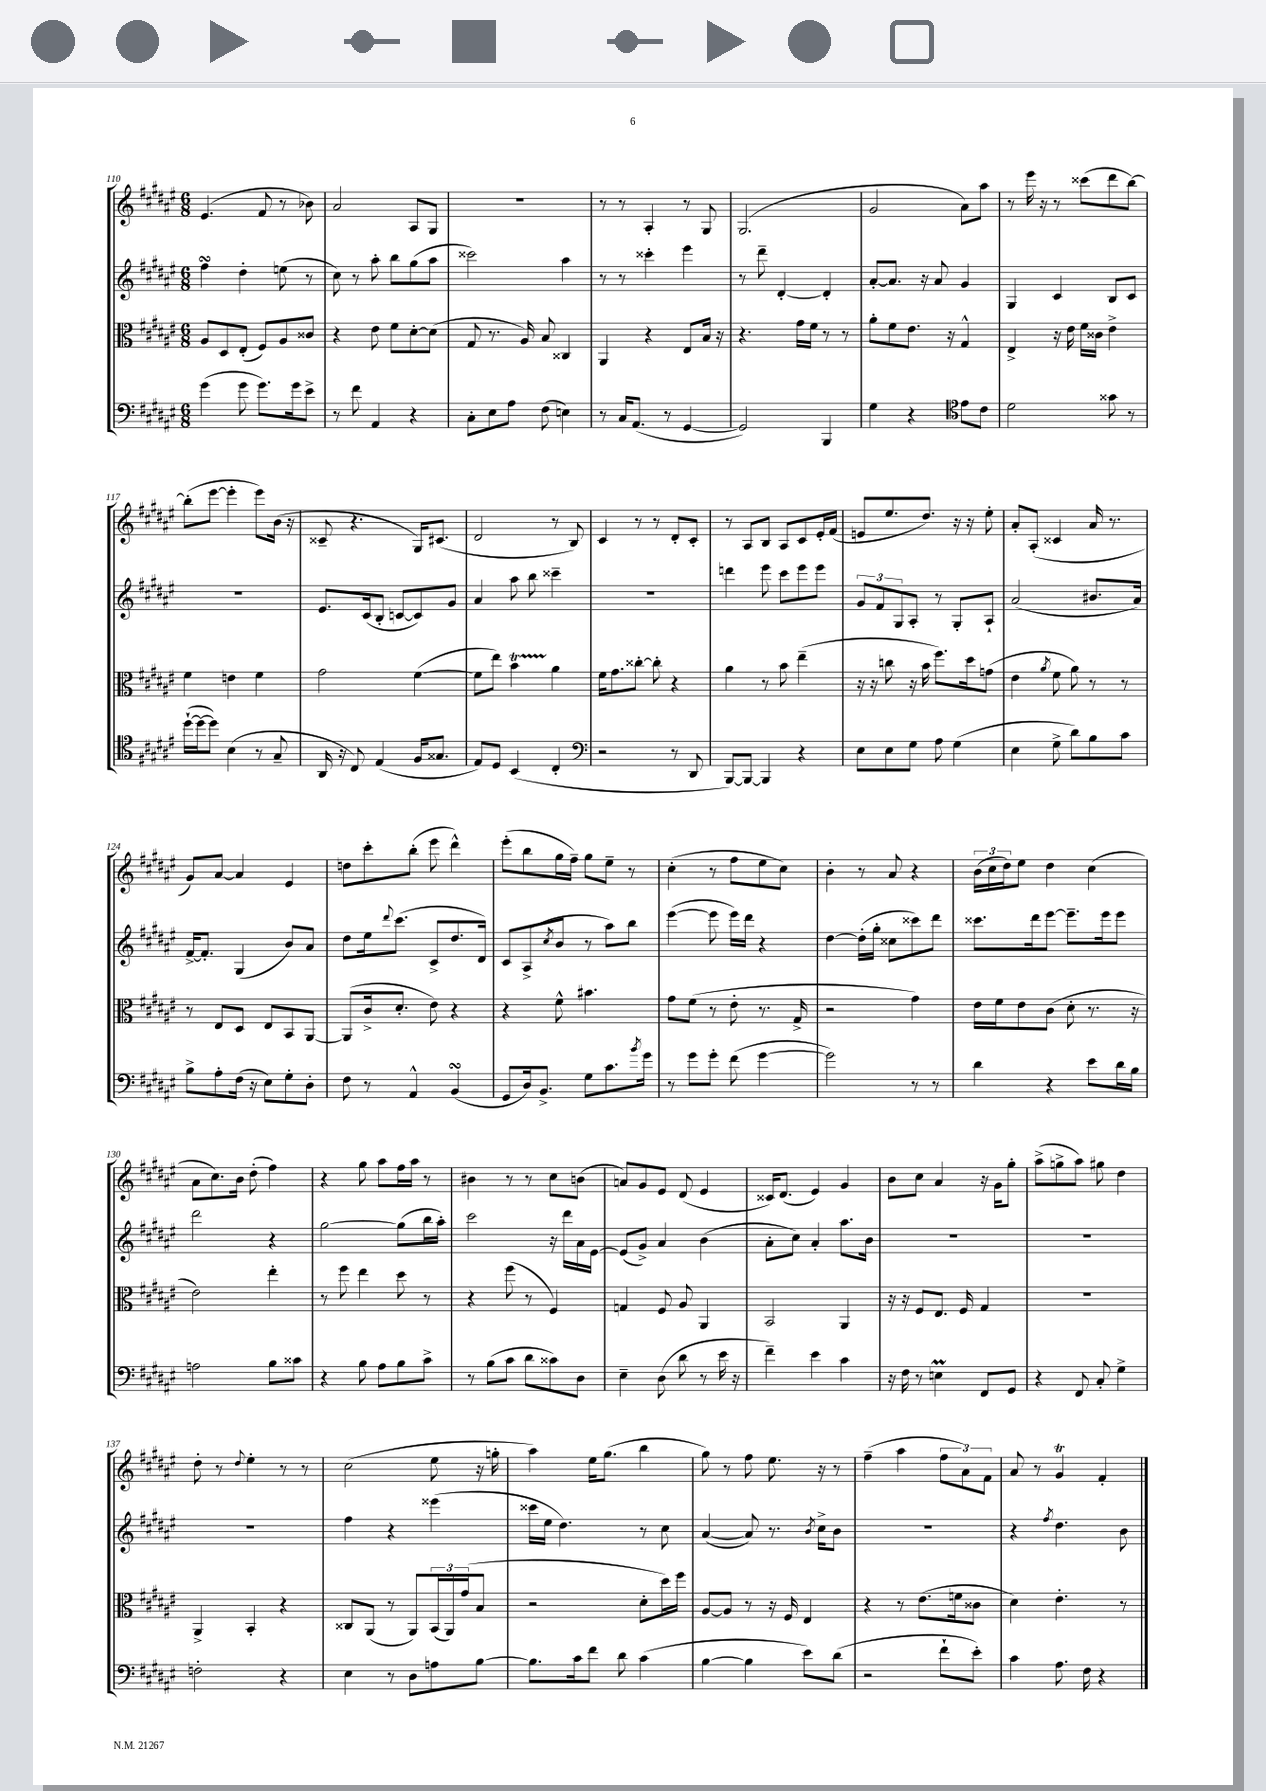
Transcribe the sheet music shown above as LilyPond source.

<<
\new StaffGroup <<
\new Staff = "s0" {
    \clef treble \key fis \major \numericTimeSignature \time 6/8
    eis'4.( fis'8 r8 bes'8) |
    ais'2 ais8 gis8 |
    R2. |
    r8 r8 ais4-. r8 gis8 |
    gis2.( |
    gis'2 ais'8) ais''8 |
    r8 eis'''16 r16 r8 cisis'''8( dis'''8 b''8~) |
    b''8-.( eis'''8~ eis'''4-. eis'''8) b'16( r16 |
    cisis'8-- r4. gis16) cis'8.( |
    dis'2 r8 b8) |
    cis'4 r8 r8 dis'8-. cis'8-. |
    r8 ais8 b8 ais8 cis'8 eis'16-. fis'16( |
    e'8 eis''8. dis''8.) r16 r16 eis''8-. |
    ais'8-. ais8-.( cisis'4 ais'16 r8. |
    gis'8) ais'8~ ais'4 eis'4 |
    d''8 cis'''8-. b''8-.( eis'''8 dis'''4-^) |
    eis'''8-.( b''8 gis''16 fis''16--) gis''8 eis''8-- r8 |
    cis''4-.( r8 fis''8 eis''8 cis''8) |
    b'4-. r8 ais'8 r4 |
    \tuplet 3/2 { b'16( cis''16 dis''16) } eis''8 dis''4 cis''4( |
    ais'8 cis''8.) b'16 dis''8-.( fis''4) |
    r4 gis''8 ais''8 fis''16 ais''16 r8 |
    bis'4 r8 r8 cis''8 b'8( |
    a'8) gis'8 eis'8 dis'8( eis'4 |
    cisis'16) dis'8.( eis'4) gis'4 |
    b'8 cis''8 ais'4 r16 gis'16 gis''8-. |
    ais''8->( g''8-> ais''8) gis''8 dis''4 |
    dis''8-. r8 \appoggiatura { dis''8 } eis''4-. r8 r8 |
    cis''2( eis''8 r16 g''16-. |
    ais''4) eis''16 gis''8.( b''4 |
    gis''8) r8 fis''8 eis''8. r16 r8 |
    fis''4--( ais''4 \tuplet 3/2 { fis''8 ais'8) fis'8 } |
    ais'8 r8 gis'4\trill fis'4-. \bar "|." |
}
\new Staff = "s1" {
    \clef treble \key fis \major \numericTimeSignature \time 6/8
    fis''4\turn dis''4-. e''8( r8 |
    cis''8) r8 ais''8-. b''8 gis''8( ais''8 |
    cisis'''2) ais''4 |
    r8 r8 cisis'''4-. eis'''4 |
    r8 dis'''8-- dis'4~-. dis'4-. |
    ais'8~-. ais'8. r16 ais'8 gis'4 |
    gis4 cis'4 b8 cis'8 |
    R2. |
    eis'8. cis'16( b8-. c'8~ c'8) gis'8 |
    ais'4 ais''8 b''8 cisis'''4-- |
    R2. |
    d'''4 eis'''8 cis'''8 eis'''8 eis'''8 |
    \tuplet 3/2 { gis'8 fis'8 gis8 } ais8-. r8 gis8-. ais8-! |
    ais'2( bis'8. ais'16) |
    fis'16~-> fis'8.-. gis4( b'8) ais'8 |
    dis''8 eis''16 \appoggiatura { dis'''8 } cis'''8.( cis'8-> dis''8. dis'16) |
    cis'8 ais8->( \acciaccatura { cis''8 } b'8 r8 ais''8) b''8 |
    eis'''4~( eis'''8 eis'''16) dis'''16 r4 |
    dis''4~ dis''16-.( gis''16-. cisis''8 cisis'''8) dis'''8 |
    cisis'''8. dis'''16 eis'''8~ eis'''8.-- eis'''16 eis'''8 |
    dis'''2 r4 |
    gis''2~ gis''8( b''16 ais''16-.) |
    cis'''2 r16 dis'''16 ais'16 eis'16~ |
    eis'8( gis'8->) ais'4 b'4( |
    ais'8-. cis''8) ais'4-. ais''8. b'16 |
    R2. |
    R2. |
    R2. |
    fis''4 r4 eisis'''4( |
    cisis'''16 eis''16 dis''4.) r8 cis''8 |
    ais'4~( ais'8) r8. \acciaccatura { b'8 } cis''16-> b'8 |
    R2. |
    r4 \acciaccatura { fis''8 } dis''4. b'8 \bar "|." |
}
\new Staff = "s2" {
    \clef alto \key fis \major \numericTimeSignature \time 6/8
    ais8 dis8 eis8-.( fis8) ais8 cisis'8 |
    r4 eis'8 fis'8 dis'8~-. dis'8( |
    gis8 r8. ais16) b8 cisis4 |
    ais,4 r4 eis8 b16 r16 |
    r4. gis'16 fis'16 r8 r8 |
    ais'8-. fis'8 eis'8. r16 gis4-^ |
    eis4-> r16 eis'16 fis'16 cisis'16 eis'4-> |
    fis'4 e'4 fis'4 |
    gis'2 fis'4~( |
    fis'8 eis''8) b'4\startTrillSpan ais'4\stopTrillSpan |
    fis'16 gis'8. cisis''8~-. cisis''8-. r4 |
    ais'4 r8 b'8 eis''4--( |
    r16 r16 c''8 r16 b'16 fis''8.) dis''16 g'8( |
    eis'4 \acciaccatura { ais'8 } fis'8 ais'8) r8 r8 |
    r8 eis8 dis8 eis8 b,8 ais,8~ |
    ais,8( cis'16-> dis'8.-. eis'8) r4 |
    r4 fis'8-^ bis'4. |
    gis'8 fis'8( r8 eis'8-. r8. gis16-> |
    r2 gis'4) |
    eis'16 fis'16 eis'8 cis'8( dis'8-. r8. r16 |
    eis'2) eis''4-. |
    r8 fis''8 eis''4 dis''8 r8 |
    r4 fis''8( r8 fis4) |
    g4 fis8 ais8 ais,4 |
    b,2 ais,4 |
    r16 r16 fis8 eis8. fis16 gis4 |
    R2. |
    ais,4-> b,4-. r4 |
    cisis8 ais,8( r8 ais,8) \tuplet 3/2 { b,16( ais,16) gis'16( } b8 |
    r2 dis'8-. dis''16) fis''16 |
    ais8~ ais8 r8 r16 fis16 eis4 |
    r4 r8 eis'8.( f'16 cisis'8 |
    dis'4) eis'4.-. r8 \bar "|." |
}
\new Staff = "s3" {
    \clef bass \key fis \major \numericTimeSignature \time 6/8
    gis'4( gis'8 gis'8.) gis'16 eis'8-> |
    r8 fis'8 ais,4 r4 |
    cis8-. eis8 ais8 fis8( e4) |
    r8 cis16 ais,8.( r8 gis,4~ |
    gis,2) b,,4 |
    gis4 r4 \clef tenor eis'8 cis'8 |
    dis'2 gisis'8 r8 |
    dis''16~-!( dis''16~ dis''8) b4( r8 gis8-- |
    ais,16 r16 cis8) eis4( fis16 gisis8. |
    eis8) dis8 b,4( cis4-. |
    \clef bass r2 r8 dis,8 |
    b,,8~) b,,8~ b,,4 r4 |
    eis8 eis8 gis8 ais8 gis4( |
    eis4 gis8-> dis'8) b8 cis'8 |
    b8-> ais8-. fis16( r16 eis8) gis8-. dis8-. |
    fis8 r8 ais,4-^ b,4\turn( |
    gis,8 dis16) b,8.-> gis8 cis'8. \acciaccatura { b'8 } gis'16 |
    r8 gis'8 gis'8-. fis'8( gis'4~ |
    gis'2) r8 r8 |
    dis'4 r4 eis'8 dis'16 b16 |
    a2 b8 cisis'8 |
    r4 b8 ais8 b8 cis'8-> |
    r8 b8( cis'8 dis'8 cisis'8) dis8 |
    eis4-- dis8( dis'8 r8 eis'16 r16 |
    fis'4--) eis'4 cis'4 |
    r16 fis16 r8 e4\prall fis,8 gis,8 |
    r4 fis,8 cis8-. gis4-> |
    f2-. r4 |
    eis4 r8 dis8 a8 b8~ |
    b8. cis'16 fis'8 dis'8 cis'4( |
    b4~ b4 eis'8) dis'8( |
    r2 fis'8-! eis'8-.) |
    cis'4 ais8. fis16 r4 \bar "|." |
}
>>
>>
\layout { \context { \Score currentBarNumber = #110 } }
